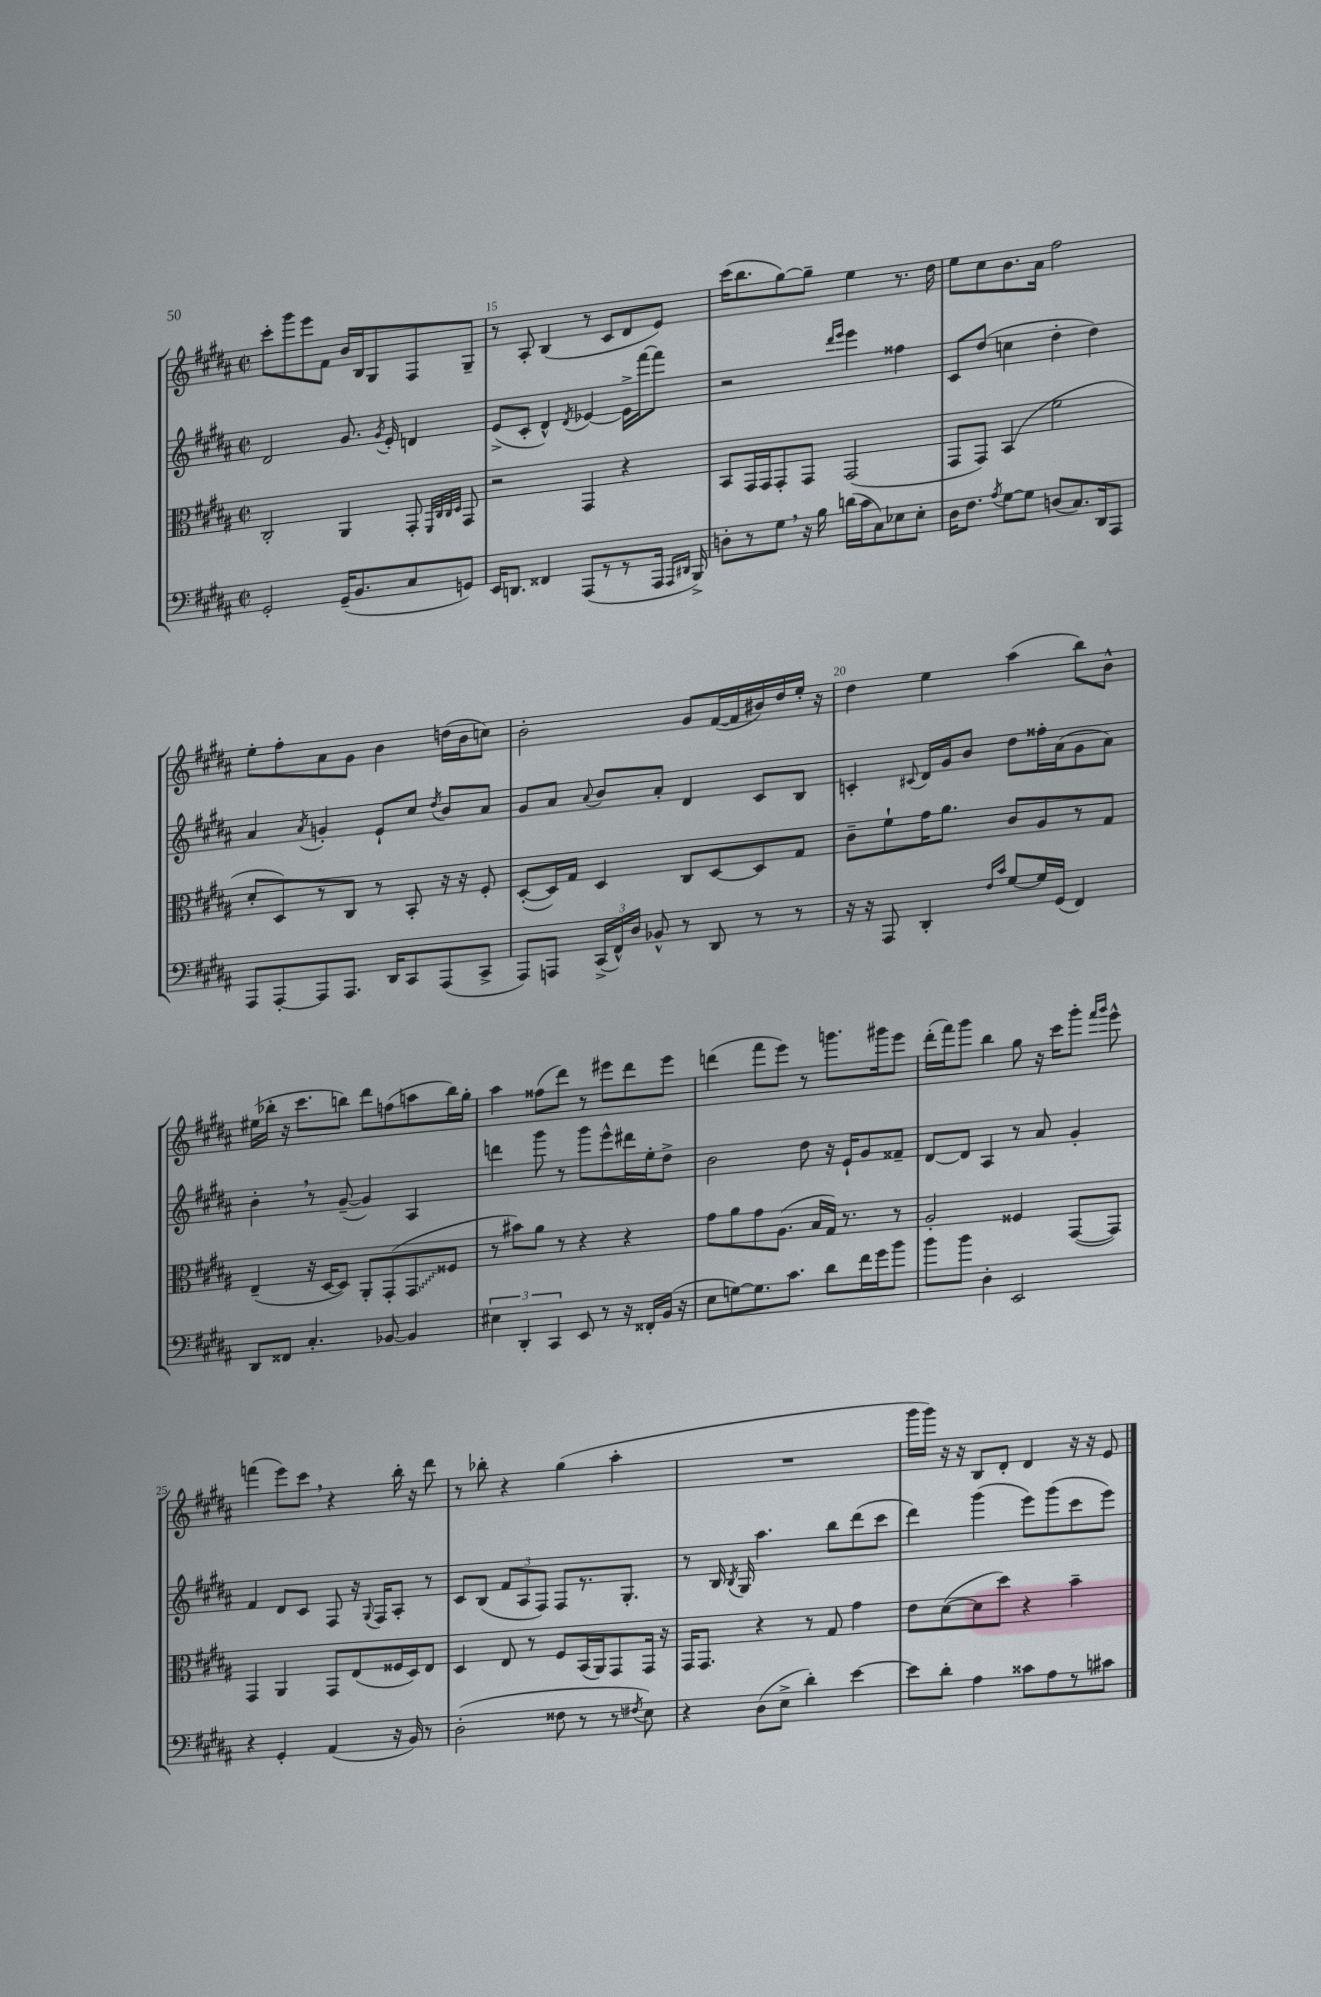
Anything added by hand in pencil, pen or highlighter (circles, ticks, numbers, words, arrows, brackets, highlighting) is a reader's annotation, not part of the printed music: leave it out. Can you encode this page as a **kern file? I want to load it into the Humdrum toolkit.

**kern	**kern	**kern	**kern
*staff4	*staff3	*staff2	*staff1
*clefF4	*clefC3	*clefG2	*clefG2
*k[f#c#g#d#a#]	*k[f#c#g#d#a#]	*k[f#c#g#d#a#]	*k[f#c#g#d#a#]
*M2/2	*M2/2	*M2/2	*M2/2
*met(c|)	*met(c|)	*met(c|)	*met(c|)
2GG#'/	2C#'/	2d#/	8ccc#'\L
.	.	.	8ggg#\
.	.	.	8eee\
.	.	.	8f#\J
(16GG#~/LK	4AA#/	8.g#/	16b/LL
8.BB/	.	.	16B/J
.	.	.	8G#/
.	.	8qg#/	.
.	.	16e'/	.
8C#/	8GG#'/	4d/	8F#/
.	32qqFF#/LLL	.	.
.	32qqC#/	.	.
.	32qqC#/	.	.
.	32qqD#/JJJ	.	.
8GG/J)	8GG#/	.	8G#~/J
=	=	=	=
16EE/LK	2r	(8e^/L	8r
8.DD/J	.	.	.
.	.	8c#'/J	8A#'/
4FF##/	.	4d#^^/)	(4B/
.	.	8qd#/	.
(8AAA#/L	4GG#/	[4e-/	8r
8r	.	.	8c#/L
8r	4r	16e-^\]LL	8d#/
.	.	[16fff#\J	.
16AAA#/Jk	.	8fff#\]J	8e/J)
16qqAAA#/LL	.	.	.
16qqDD#/JJ	.	.	.
16BBB^/)	.	.	.
=	=	=	=
8D'\L	8BB/L	2r	(16ccc#\LK
.	.	.	8.bb\
8r	16GG#/L	.	.
.	16GG#/J	.	.
8G#\J	8GG#'/	.	[8gg#\)
16r	8GG#/J	.	8gg#~\]J
16B\	.	.	.
.	.	16qqddd#/LL	.
.	.	16qqeee/JJ	.
(16d\LL	(2GG#/	4eee\	4ee\
16c#\J	.	.	.
8C#\)	.	.	.
8E-\	.	4ff##\	8.r
8E-'\J	.	.	.
.	.	.	16dd#\
=	=	=	=
16D#\LK	8GG#/L	8c#/L	8ee\L
8.F#\J	.	.	.
.	8GG#/J)	(8dd#/J	8cc#\
8qA#/	.	.	.
[8G#\L	(4BB/	4cc\	8.b\
8G#\]J	.	.	.
.	.	.	16a#\Jk
(8D/L	2f#\	4dd#'\	2ff#\
8.C#/)	.	.	.
.	.	4dd#\)	.
16DD#/k	.	.	.
8AAA#/J	.	.	.
=	=	=	=
8AAA#/L	8d#'/L	4a#/	8ee'\L
[8AAA#'/	8D#/)	.	8ff#'\
.	.	8qa#/	.
8AAA#/]	8r	4g'/	8a#\
8.AAA#/J	8C#/J	.	8g#\J
.	8r	8e`/L	4b\
16DD#/LK	.	.	.
8CC#/	8BB'/	8cc#/J	.
.	.	8qdd#/	.
(8AAA#/	16r	8b/L	(16dd\LL
.	16r	.	16b\J
8CC#^/J	8F#'/	8a#/J	8cc\J)
=	=	=	=
8AAA#/L)	([8D#'/L	8g#/L	2b'\
8AAA/J	16D#/]L)	8a#/J	.
.	16G#/JJ	.	.
.	.	8qqa#/	.
(24CC#^/LL	4D#/	8b/L	.
24FF#^^/)	.	.	.
24D#/JJ	.	.	.
8BB-^^/	.	8a#'/J	.
8r	8C#/L	4d#/	8g#/L
8DD#/	[8D#/	.	([16f#/L
.	.	.	16f#/]
8r	8D#/]	8c#/L	16b#/)
.	.	.	16dd#/
8r	8G#/J	8B/J	16ee'/JJ
.	.	.	16r
=	=	=	=
16r	8c#~\L	4c'/	4dd#\
16r	.	.	.
8AAA#/	8f#`\	.	.
.	.	8qqc#/	.
4DD#'/	16g#\K	16d#/LL	4ee\
.	8.a#\J	16g#/J	.
.	.	8b/J	.
16qqF#/LL	.	.	.
16qqc#/JJ	.	.	.
[8G#/L	8c#/L	8dd#\L	(4aa#\
16G#/]L	8A#/	16ff##'\L	.
(16GG#/JJ	.	(16a#\J	.
4FF#/)	8r	8g#\	8bb\L)
.	8G#/J	8a#\J)	8b^^\J
=	=	=	=
8DD#/L	(4E~/	4b'\	(16ee#\LL
.	.	.	16bb-'\JJ
8FF##/J	.	.	16r
.	.	.	8.ccc#\L
4.C#'/	16r	8r	.
.	[16D#/LK	.	.
.	8D#/]J)	([8g#~/	8bb\J)
.	8AA#'/L	4g#/])	8ddd#\L
[8BB-/	(8GG#'/	.	(8ff\
4BB-/]	8GG#/	4A#/	8aa\
.	8F##/J	.	16bb\L)
.	.	.	16gg#'\JJ
=	=	=	=
6E#\	8r	4ddd\	4aa#\
.	8b#\L)	.	.
6DD#'/	.	.	.
.	8a#\J	8ggg#\	(8ff##\L
6CC#/	.	.	.
.	8r	8r	8ddd#\J)
8EE/	4r	8ggg#\L	8r
8r	.	8eee^^\	8eee#\L
16r	4r	16ddd#\L	8ddd#\
16FF##'/LL	.	16ee'\J	.
(16BB/JJ	.	8dd#^\J	8eee#\J
16r	.	.	.
=	=	=	=
8E\L	8g#\L	2b\	(4ddd\
[8G\)	8a#\	.	.
8.G\]	8g#\	.	8fff#\L
.	(8.A#\J	.	8eee\J)
8.c#\J	.	.	.
.	.	8dd#\	8r
.	16B/LL	.	.
8d#\L	16G#/JJ)	16r	8.ggg\L
.	8.r	16e`/LK	.
16f#\L	.	8g#/	.
16g#\J	.	.	16ggg#\k
8b\J	8r	8f##~/J	8eee\J
=	=	=	=
8b\L	2A#'/	[8d#/L	(16ddd#'\LL
.	.	.	16fff#\J)
8b\J	.	8d#/]J	8ggg#\J
4D#'\	.	4A#/	4bb\
2EE/	4F##/	8r	8gg#\
.	.	8a#/	16r
.	.	.	16ccc#\LK
.	([8GG#/L	4g#'/	8ggg#'\J
.	.	.	16qqfff#/LL
.	.	.	16qqggg#/JJ
.	8GG#/]J)	.	8eee^^\
=	=	=	=
4r	4GG#/	4f#/	(4fff\
4GG#'/	4AA#/	8d#/L	8eee\L)
.	.	8c#/J	8ccc#\J
(4AA#/	8GG#/L	8F#/	4r
.	(8E/	16r	.
.	.	8qqG#/	.
.	.	16F#/LK	.
16r	16F##/L	8A#'/J	16bb'\
16BB/)	16D#/J)	.	16r
8r	8E/J	8r	8ddd#\
=	=	=	=
(2D#'\	4D#/	8c#/L	8r
.	.	(8B/J	8bb-'\
.	8E/	12f#/L	4r
.	.	12A#/	.
.	8r	.	.
.	.	12F#/J)	.
8F##\	8F#/L	8F#/L	(4gg#\
8r	(16BB/L	8.r	.
.	16AA#/J)	.	.
8r	8GG#/	.	4aa#'\
.	.	8.G#'/J	.
8qF#/	.	.	.
8E\)	16GG#/Jk	.	.
.	16r	.	.
=	=	=	=
4r	16GG#/LK	8r	1r
.	8.GG#/J	.	.
.	.	16B/	.
.	.	8qB/	.
.	.	16G#/	.
(8D#\L	4r	4.aa#\	.
8E^\J	.	.	.
4d#'\)	8r	.	.
.	8G#/	8bb\L	.
[4e\	4g#\	(8ddd#\	.
.	.	8ccc#\J	.
=	=	=	=
8e\]L	8e\L	4ddd#\)	16ggg#\LL
.	.	.	16ggg#\JJ)
8d#'\J	([8d#\	.	16r
.	.	.	16r
4A#\	8d#\]	(4ggg#\	8B/L
.	8dd#\J)	.	8d#'/J
8c##\L	4r	8eee\L)	4d#/
8A#\	.	(8ggg#\	.
8r	4b~\	8ccc#\	16r
.	.	.	16r
8c#\J	.	8eee\J)	8e/
==	==	==	==
*-	*-	*-	*-
